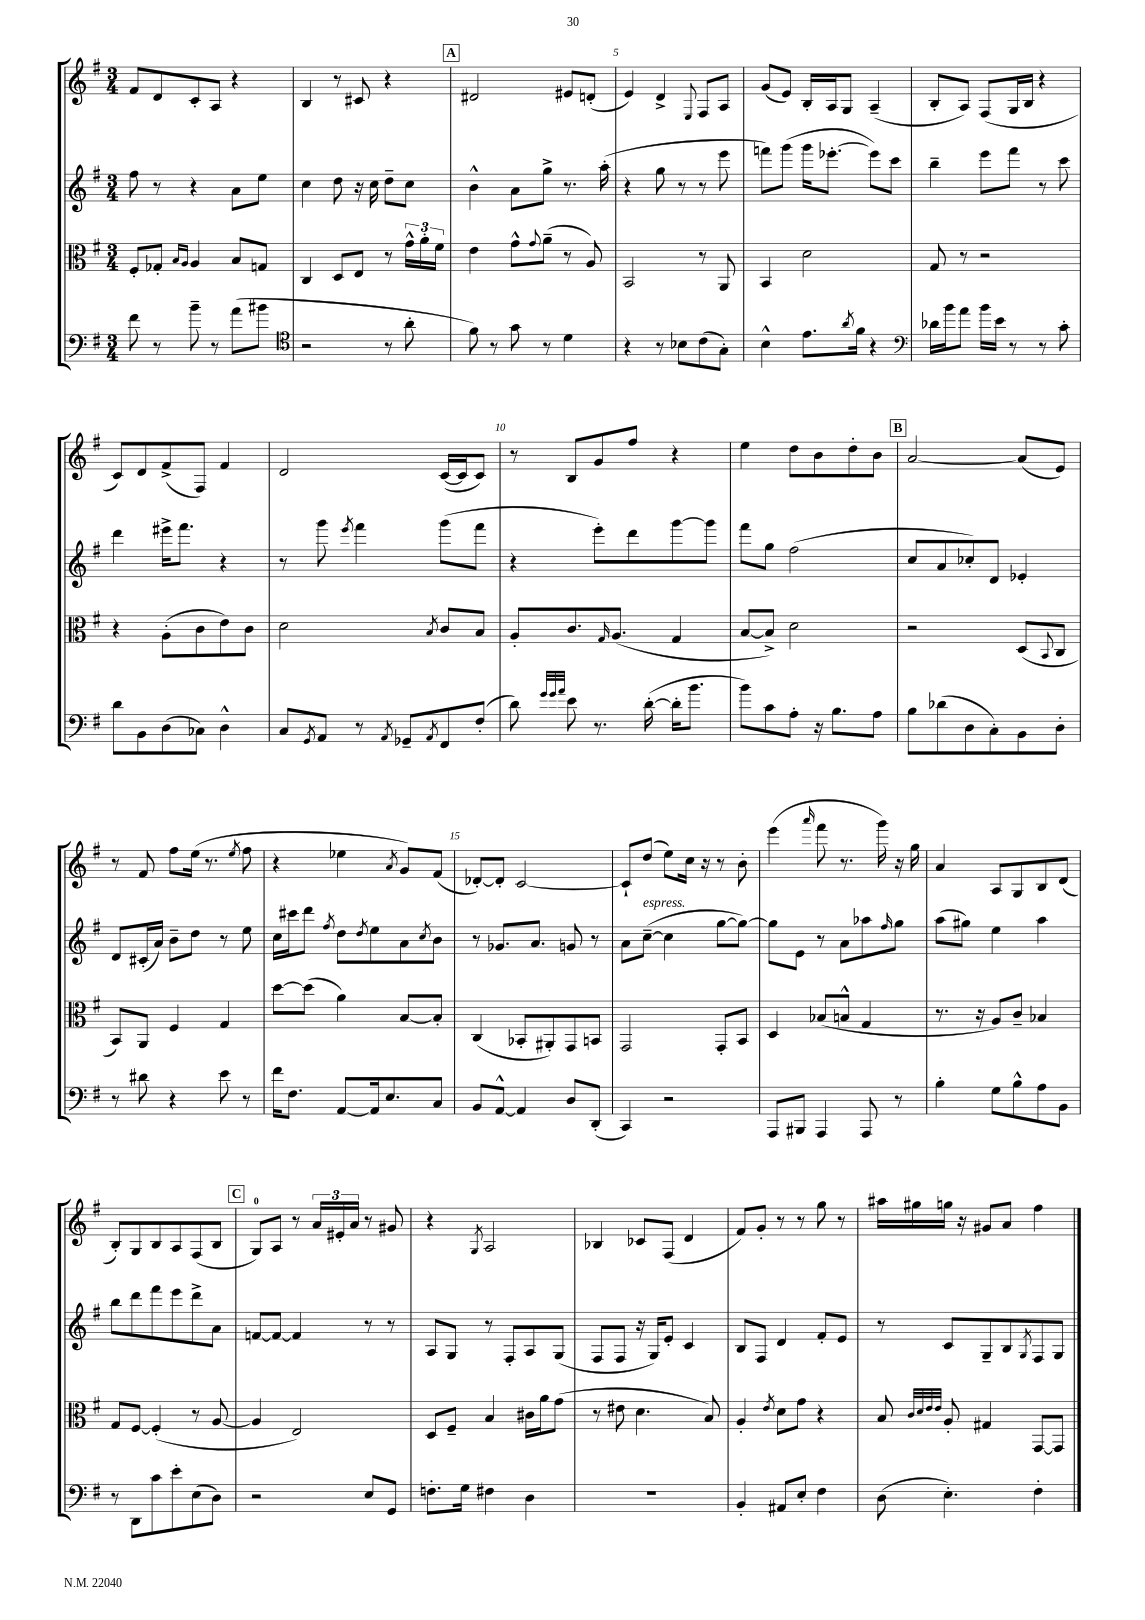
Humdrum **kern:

**kern	**kern	**kern	**kern
*staff4	*staff3	*staff2	*staff1
*clefF4	*clefC3	*clefG2	*clefG2
*k[f#]	*k[f#]	*k[f#]	*k[f#]
*M3/4	*M3/4	*M3/4	*M3/4
8f#	8F#'	8ff#	8f#
8r	8G-'	8r	8d
.	16qqB	.	.
.	16qqA	.	.
8b~	4A	4r	8c'
8r	.	.	8A
(8a	8B	8a	4r
8b#	8G	8ee	.
=	=	=	=
*clefC4	*	*	*
2r	4C	4cc	4B
.	8D	8dd	8r
.	8E	16r	8c#
.	.	16cc	.
8r	8r	8dd~	4r
8a'	24g^^	8cc	.
.	24a'	.	.
.	24f#	.	.
=	=	=	=
8f#)	4e	4b^^	2d#
8r	.	.	.
8g	8g^^	8a	.
.	8qqg	.	.
8r	(8a~	8gg^	.
4d	8r	8.r	8e#
.	8A)	.	(8d'
.	.	(16aa'	.
=	=	=	=
4r	2BB	4r	4e)
8r	.	8gg	4d^
8B-	.	8r	.
.	.	.	8qqE
(8c	8r	8r	8F#
8G')	8AA	8eee	8A
=	=	=	=
4B^^	4BB	8fff)	(8g
.	.	(8ggg	8e)
8.e	2d	16ggg	16B'
.	.	[8.eee-'	16A
.	.	.	8G
8qa	.	.	.
16f#	.	.	.
4r	.	8eee-])	(4A~
.	.	8ccc	.
=	=	=	=
*clefF4	*	*	*
16d-	8G	4bb~	8B'
16b	.	.	.
8a	8r	.	8A)
16b	2r	8eee	(8F#
16e	.	.	.
8r	.	8fff#	16G
.	.	.	16B
8r	.	8r	4r
8c'	.	8ccc	.
=	=	=	=
8d	4r	4ddd	8c)
8BB	.	.	8d
(8D	(8A'	16eee#^	(8f#^
.	.	8.fff#	.
8C-)	8c	.	8F#)
4D^^	8e)	4r	4f#
.	8c	.	.
=	=	=	=
8C	2d	8r	2d
8qGG	.	.	.
8AA	.	8ggg	.
.	.	8qeee	.
8r	.	4fff#	.
8qAA	.	.	.
8GG-~	.	.	.
8qAA	8qB	.	.
8FF#	8c	(8ggg	([16c
.	.	.	16c]
(8F#'	8B	8fff#	8c)
=	=	=	=
8d)	8A'	4r	8r
32qqg	.	.	.
32qqg	.	.	.
32qqa	.	.	.
8e	8.c	.	8B
8.r	.	8eee')	8g
.	16qqG	.	.
.	(8.A	.	.
.	.	8ddd	8ff#
([16d'	.	.	.
16d']	4G	[8ggg	4r
8.b	.	.	.
.	.	8ggg]	.
=	=	=	=
8b)	[8B	8fff#	4ee
8c	8B^])	8gg	.
8A'	2d	(2ff#	8dd
16r	.	.	8b
8.B	.	.	.
.	.	.	8dd'
8A	.	.	8b
=	=	=	=
8B	2r	8cc	[2a
(8d-	.	8a	.
8D	.	8cc-')	.
8C')	.	8d	.
8BB	(8D	4e-'	(8a]
.	8qqBB	.	.
8D'	8C	.	8e)
=	=	=	=
8r	8BB)	8d	8r
8d#	8AA	(16c#'	8f#
.	.	16a)	.
4r	4F#	8b~	8ff#
.	.	8dd	(16ee
.	.	.	8.r
8e	4G	8r	.
.	.	.	8qee
8r	.	8ee	8ff#
=	=	=	=
16f#	[8dd	16cc	4r
8.F#	.	16ccc#	.
.	(8dd]	8ddd	.
.	.	8qff#	.
[8AA	4a)	8dd	4ee-
.	.	8qdd	.
16AA]	.	8ee	.
8.E	.	.	.
.	.	.	8qa
.	[8B	8a	8g)
.	.	8qcc	.
8C	8B']	8b	(8f#
=	=	=	=
8BB	(4C	8r	[8d-')
[8AA^^	.	8.g-	8d-']
4AA]	8BB-'	.	[2c
.	.	8.a	.
.	8AA#')	.	.
8D	8GG	8g	.
(8DD'	8BB	8r	.
=	=	=	=
4CC)	2GG	8a	8c`]
.	.	([8cc~	(8dd
2r	.	4cc]	8ee)
.	.	.	16cc
.	.	.	16r
.	8GG'	[8gg	8r
.	8BB	8gg_)	8b'
=	=	=	=
8AAA	4D	8gg]	(4eee
8BBB#	.	8e	.
.	.	.	16qqaaa
4AAA	(8B-	8r	8fff#
.	8B^^	8a	8.r
8AAA	4G	8aa-	.
.	.	.	16ggg)
.	.	16qqff#	.
8r	.	8gg	16r
.	.	.	16gg
=	=	=	=
4B'	8.r	(8aa	4a
.	.	8gg#)	.
.	16r	.	.
8G	8A)	4ee	8A
8B^^	8c~	.	8G
8A	4B-	4aa	8B
8BB	.	.	(8d
=	=	=	=
8r	8G	8bb	8B')
8DD	[8F#	8ddd	8G
8c	(4F#']	8fff#	8B
8e'	.	8eee	8A
(8E	8r	8ddd^	(8F#
8D)	[8A	8a	8B
=	=	=	=
2r	4A]	[8f	8G)
.	.	8f_	8A
.	2E)	4f]	8r
.	.	.	24a
.	.	.	24e#'
.	.	.	24a
8E	.	8r	8r
8GG	.	8r	8g#
=	=	=	=
8.F'	8D	8A	4r
.	8F#~	8G	.
16G	.	.	.
.	.	.	8qG
4F#	4B	8r	2A
.	.	8F#'	.
4D	16c#	8A	.
.	16a	.	.
.	(8g	(8G	.
=	=	=	=
2.r	8r	8F#	4B-
.	8e#	8F#	.
.	4.d	16r	8c-
.	.	16G)	.
.	.	8e'	(8F#
.	.	4c	4d
.	8B)	.	.
=	=	=	=
4BB'	4A'	8B	8f#)
.	.	8F#	8g'
.	8qe	.	.
8AA#	8d	4d	8r
8E'	8g	.	8r
4F#	4r	8f#'	8gg
.	.	8e	8r
=	=	=	=
(8D	8B	8r	16aa#
.	.	.	16gg#
.	32qqc	.	.
.	32qqd	.	.
.	32qqe	.	.
.	32qqe	.	.
4.E')	8A'	8c	16gg
.	.	.	16r
.	4G#	8G~	8g#
.	.	8B	8a
.	.	8qG	.
4F#'	[8GG	8F#	4ff#
.	8GG]	8G	.
==	==	==	==
*-	*-	*-	*-
